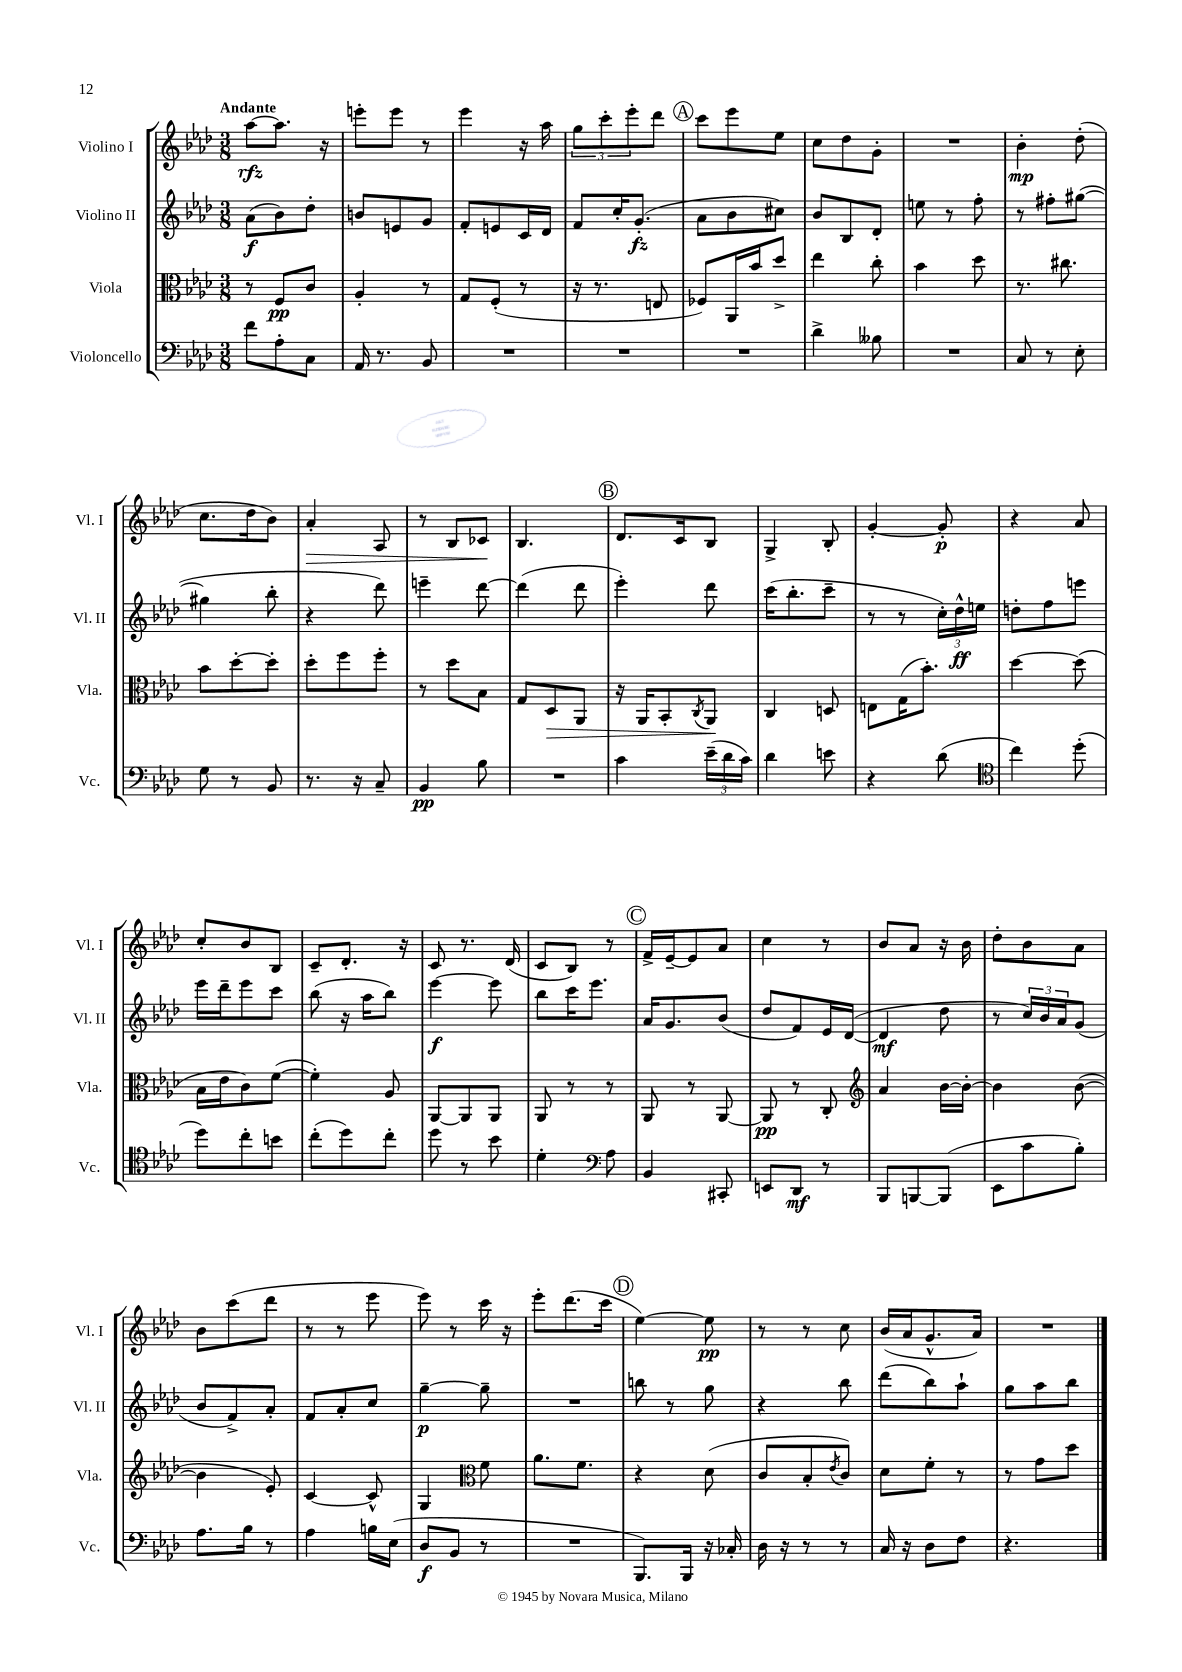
<<
\new StaffGroup <<
\new Staff = "s0" \with { instrumentName = "Violino I" shortInstrumentName = "Vl. I" } {
    \clef treble \key aes \major \numericTimeSignature \time 3/8 \tempo "Andante"
    aes''8~\rfz aes''8. r16 |
    e'''8-. e'''8 r8 |
    ees'''4 r16 aes''16 |
    \tuplet 3/2 { g''8 c'''8-. ees'''8-. } des'''8 |
    \mark \markup { \circle "A" } c'''8 ees'''8 ees''8 |
    c''8 des''8 g'8-. |
    R4. |
    bes'4-.\mp des''8-.( |
    c''8. des''16 bes'8) |
    aes'4-.\> aes8 |
    r8 bes8 ces'8\! |
    bes4. |
    \mark \markup { \circle "B" } des'8. c'16 bes8 |
    g4-> bes8-. |
    g'4~-. g'8-.\p |
    r4 aes'8 |
    c''8-. bes'8 bes8 |
    c'8-- des'8.-. r16 |
    c'8 r8. des'16( |
    c'8 bes8) r8 |
    \mark \markup { \circle "C" } f'16-> ees'16~-- ees'8 aes'8 |
    c''4 r8 |
    bes'8 aes'8 r16 bes'16 |
    des''8-. bes'8 aes'8 |
    bes'8 c'''8( des'''8 |
    r8 r8 ees'''8 |
    ees'''8) r8 c'''16 r16 |
    ees'''8-. des'''8.( c'''16 |
    \mark \markup { \circle "D" } ees''4~) ees''8\pp |
    r8 r8 c''8 |
    bes'16( aes'16 g'8.-^ aes'16) |
    R4. \bar "|." |
}
\new Staff = "s1" \with { instrumentName = "Violino II" shortInstrumentName = "Vl. II" } {
    \clef treble \key aes \major \numericTimeSignature \time 3/8
    aes'8\f( bes'8) des''8-. |
    b'8 e'8 g'8 |
    f'8-. e'8 c'16 des'16 |
    f'8 c''16-. g'8.-.\fz( |
    \mark \markup { \circle "A" } aes'8 bes'8 cis''8) |
    bes'8 bes8 des'8-. |
    e''8 r8 f''8-. |
    r8 fis''8-. gis''8~( |
    gis''4 bes''8-. |
    r4 des'''8) |
    e'''4-- des'''8~ |
    des'''4( des'''8 |
    \mark \markup { \circle "B" } ees'''4-.) des'''8 |
    c'''16( bes''8.-. c'''8-- |
    r8 r8 \tuplet 3/2 { c''16-.) des''16-^\ff e''16 } |
    d''8-. f''8 e'''8 |
    ees'''16 des'''16-- ees'''8 c'''8 |
    bes''8( r16 aes''16 bes''8) |
    ees'''4~\f ees'''8 |
    bes''8 c'''16 ees'''8. |
    \mark \markup { \circle "C" } aes'16 g'8. bes'8( |
    des''8 f'8) ees'16 des'16~( |
    des'4\mf des''8 |
    r8 \tuplet 3/2 { c''16) bes'16 aes'16 } g'8( |
    bes'8 f'8->) aes'8-. |
    f'8 aes'8-. c''8 |
    g''4~--\p g''8-- |
    R4. |
    \mark \markup { \circle "D" } b''8 r8 g''8 |
    r4 bes''8 |
    des'''8( bes''8) aes''8-! |
    g''8 aes''8 bes''8 \bar "|." |
}
\new Staff = "s2" \with { instrumentName = "Viola" shortInstrumentName = "Vla." } {
    \clef alto \key aes \major \numericTimeSignature \time 3/8
    r8 f8\pp c'8 |
    aes4-. r8 |
    g8 f8-.( r8 |
    r16 r8. e8 |
    \mark \markup { \circle "A" } fes8) aes,16 bes'16 des''8-> |
    ees''4 c''8-. |
    bes'4 des''8 |
    r8. cis''8. |
    bes'8 des''8~-. des''8-. |
    des''8-. f''8 f''8-. |
    r8 des''8 bes8 |
    g8 des8\> aes,8 |
    \mark \markup { \circle "B" } r16 aes,16 bes,8-. \acciaccatura { c8 } aes,8\! |
    c4 d8 |
    e8 g16( bes'8.-.) |
    des''4~ des''8( |
    bes16 ees'16 c'8) f'8~( |
    f'4-.) aes8 |
    aes,8~ aes,8 aes,8 |
    aes,8 r8 r8 |
    \mark \markup { \circle "C" } aes,8 r8 aes,8~ |
    aes,8\pp r8 c8-. |
    \clef treble aes'4 bes'16~ bes'16~-. |
    bes'4 bes'8~( |
    bes'4 ees'8-.) |
    c'4~ c'8-^ |
    g4 \clef alto f'8 |
    aes'8. f'8. |
    \mark \markup { \circle "D" } r4 des'8( |
    c'8 bes8-. \acciaccatura { ees'8 } c'8) |
    des'8 f'8-. r8 |
    r8 g'8 des''8 \bar "|." |
}
\new Staff = "s3" \with { instrumentName = "Violoncello" shortInstrumentName = "Vc." } {
    \clef bass \key aes \major \numericTimeSignature \time 3/8
    f'8 aes8-. c8 |
    aes,16 r8. bes,8 |
    R4. |
    R4. |
    \mark \markup { \circle "A" } R4. |
    des'4-> beses8 |
    R4. |
    c8 r8 ees8-. |
    g8 r8 bes,8 |
    r8. r16 c8-- |
    bes,4\pp bes8 |
    R4. |
    \mark \markup { \circle "B" } c'4 \tuplet 3/2 { ees'16--( des'16 c'16) } |
    des'4 e'8 |
    r4 des'8( |
    \clef tenor c''4) des''8-.( |
    des''8) c''8-. b'8 |
    c''8-.( des''8) c''8-. |
    des''8 r8 bes'8 |
    des'4-. \clef bass aes8 |
    \mark \markup { \circle "C" } bes,4 cis,8-. |
    e,8 des,8\mf r8 |
    bes,,8 b,,8~ b,,8( |
    ees,8 c'8 bes8-.) |
    aes8. bes16 r8 |
    aes4 b16 ees16( |
    des8\f bes,8 r8 |
    R4. |
    \mark \markup { \circle "D" } bes,,8.) bes,,16 r16 ces16-. |
    des16 r16 r8 r8 |
    c16 r16 des8 f8 |
    r4. \bar "|." |
}
>>
>>
\layout { \context { \Score \remove "Bar_number_engraver" } }
